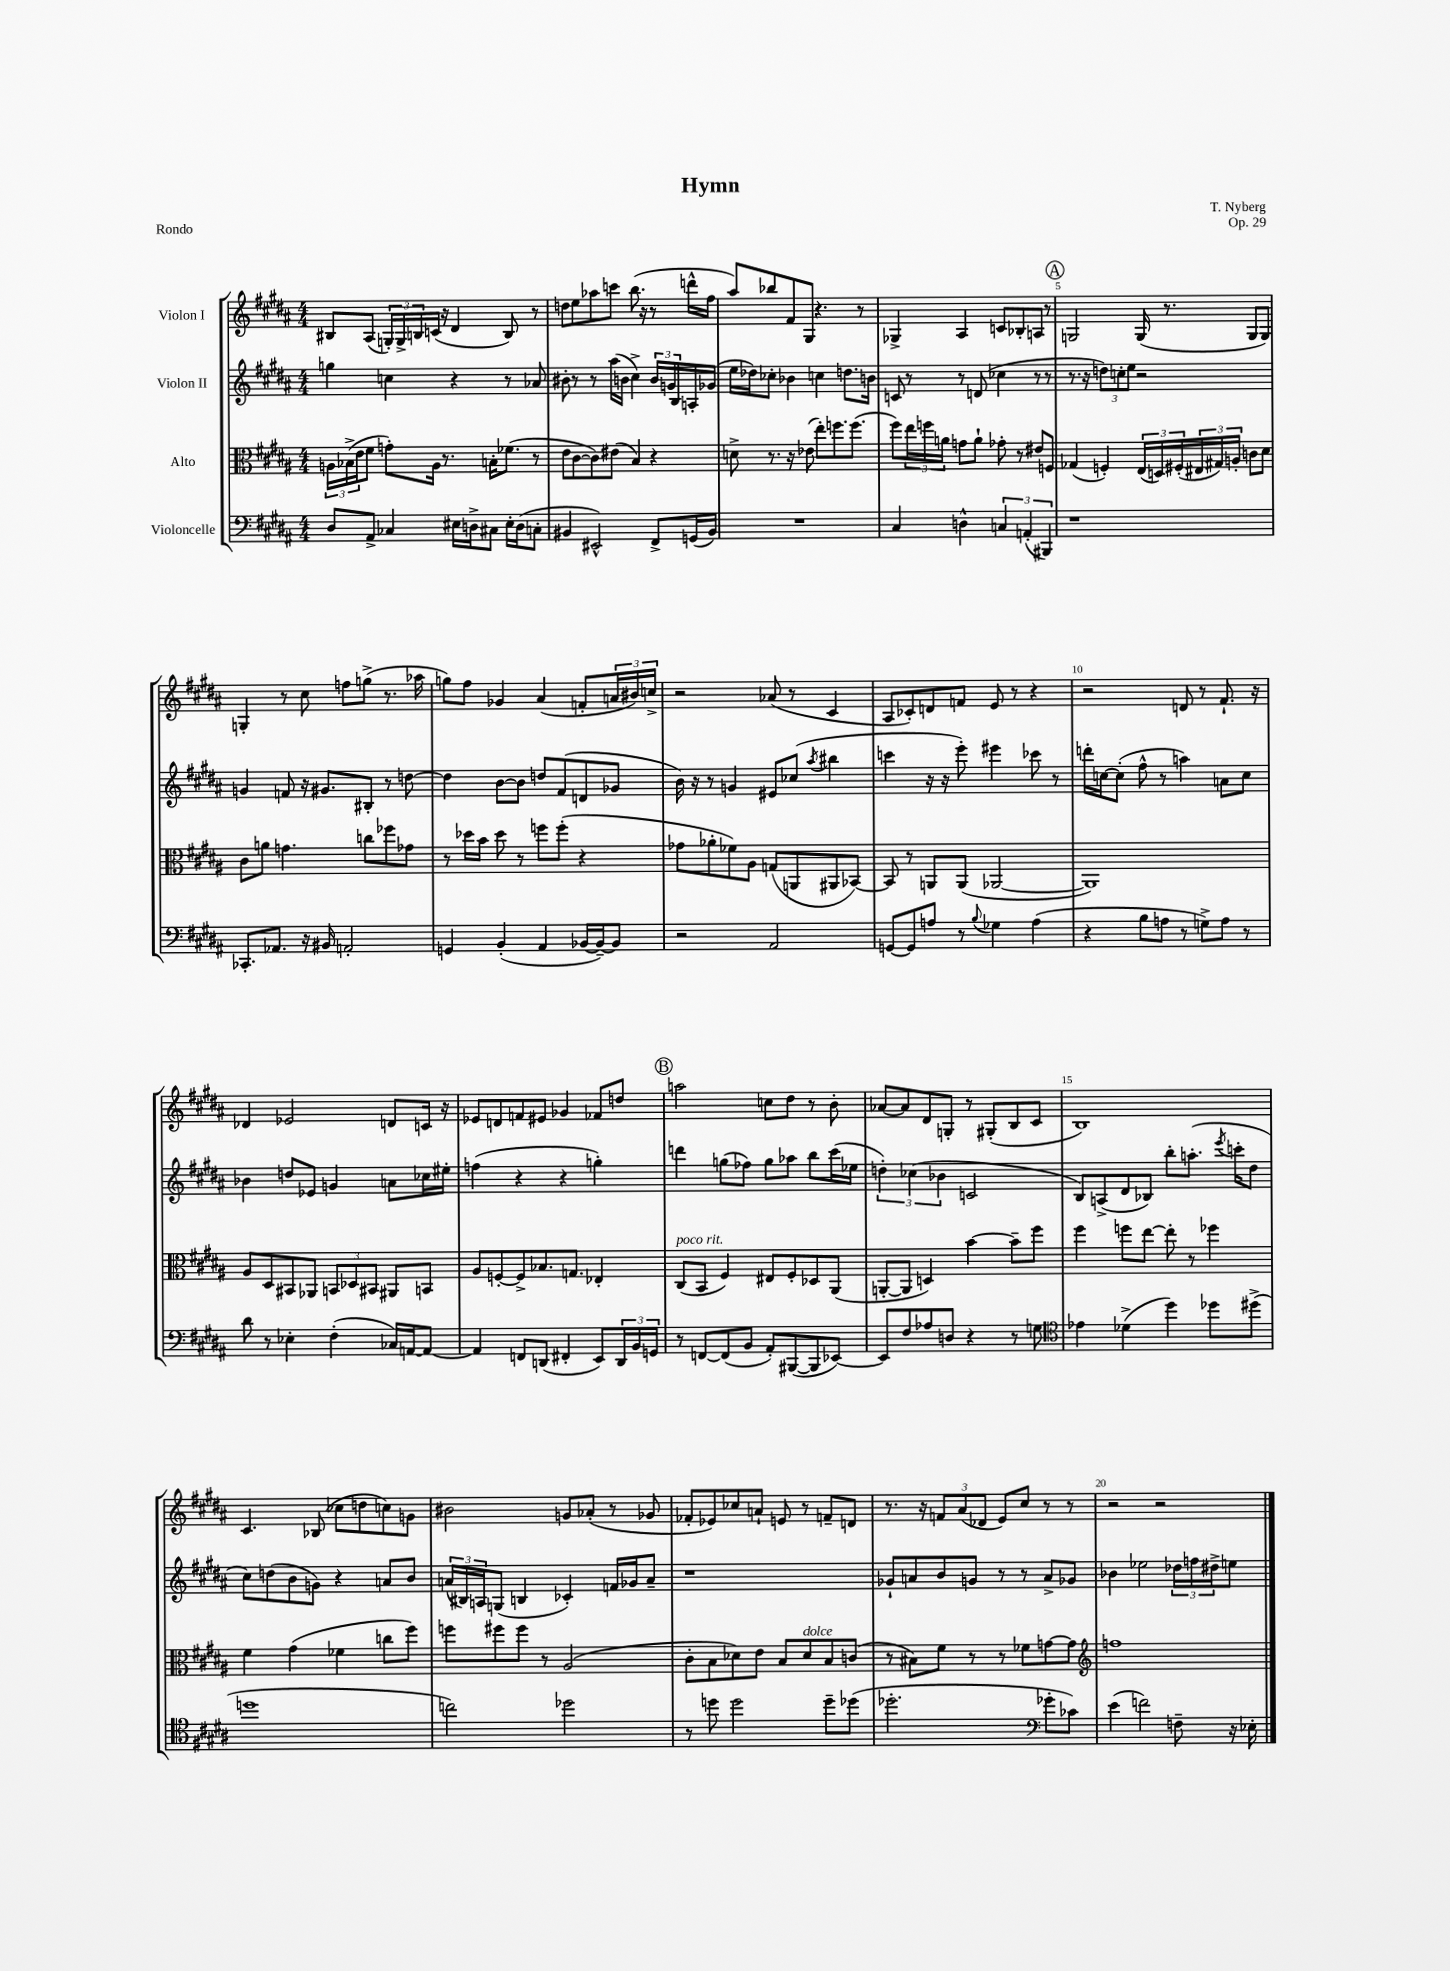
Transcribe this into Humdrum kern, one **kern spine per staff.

**kern	**kern	**kern	**kern
*staff4	*staff3	*staff2	*staff1
*clefF4	*clefC3	*clefG2	*clefG2
*k[f#c#g#d#a#]	*k[f#c#g#d#a#]	*k[f#c#g#d#a#]	*k[f#c#g#d#a#]
*M4/4	*M4/4	*M4/4	*M4/4
8D#	24A	4gg	8B#
.	(24B-^	.	.
.	24e	.	.
8AA#^	8f#	.	(8A#
4C-	8g')	4cc	24G')
.	.	.	24G^
.	.	.	24B
.	16A	.	(16c
.	8.r	.	16r
16E#	.	4r	4d#
16D^	.	.	.
8C#	16B'	.	.
.	(8.f-	.	.
16E#'	.	8r	8B)
(16D	.	.	.
8C'	8r	8a-	8r
=	=	=	=
4BB#	8e	8b#'	8dd
.	[8c#	8r	8ee
2EE#^^)	8c#])	8r	8aa-
.	(8e#	(16aa#	8ccc
.	.	16b	.
.	4B)	4cc#^)	(8.bb
.	.	.	16r
8FF#^	4r	24b	8r
.	.	24g	.
.	.	24B	.
(16GG	.	16A'	16ddd^^
16BB#)	.	(16g-	16ff#
=	=	=	=
1r	8d^	16ee	8aa#)
.	.	16dd-)	.
.	8.r	8cc-'	8bb-
.	.	4b-	8f#
.	16r	.	.
.	(8e-	.	8G#
.	8ee')	4cc	4.r
.	8.ff	.	.
.	.	8.dd	.
.	(8.ff	.	.
.	.	.	8r
.	.	16b	.
=	=	=	=
4C#	8ff#)	8c	4G-^
.	24ee	8r	.
.	24ff	.	.
.	24a	.	.
4D^^	8g	8r	4A#
.	8a`	(8d	.
6C	8g-'	4cc-	8c
.	8r	.	8B-'
(6AA'	.	.	.
.	8e#	8r	8A
6BBB#)	.	.	.
.	8F	8r	8r
=	=	=	=
1r	(4G-	8.r	2G
.	.	16r	.
.	4F')	12dd)	.
.	.	12cc'	.
.	.	12ee	.
.	(24E	2r	(16G
.	24D)	.	.
.	.	.	8.r
.	(24F#'	.	.
.	24E#	.	.
.	24G#)	.	.
.	24A'	.	.
.	8c	.	8G
.	8d#	.	8G)
=	=	=	=
8.CC-'	8c#	4g	4G'
.	8a	.	.
8.AA-	.	.	.
.	4.g	8f	8r
16r	.	16r	8cc#
16BB#	.	8.g#	.
2AA'	.	.	8ff
.	8cc	8B#'	(8gg^
.	8ff-	8r	8.r
.	8g-	[8dd	.
.	.	.	16aa-
=	=	=	=
4GG	8r	4dd]	8gg)
.	16dd-	.	8ff#
.	16b	.	.
(4BB'	8dd-	[8b	4g-
.	8r	8b]	.
4AA#	8ff	8dd	(4a#
.	(8ff'	(8f#	.
[16BB-	4r	8d	8f'
16BB-~_)	.	.	.
8BB-]	.	8g-	24a
.	.	.	24b#)
.	.	.	24cc^
=	=	=	=
2r	8g-	16b)	2r
.	.	16r	.
.	8a-'	8r	.
.	8f-)	4g	.
.	8A#	.	.
2AA#	(8G	8e#	(8a-
.	8AA	(8cc-	8r
.	.	8qaa#	.
.	8AA#	4bb#	4c#
.	[8BB-)	.	.
=	=	=	=
[8GG	8BB-]	4ccc	8A#
8GG]	8r	.	8c-')
8A	8AA	16r	8d
.	.	16r	.
8r	(8AA	8eee')	8f
8qqB	.	.	.
4G-	[2AA-	4eee#	8e
.	.	.	8r
(4A	.	8ccc-	4r
.	.	8r	.
=	=	=	=
4r	1AA-])	16ddd'	2r
.	.	[16cc	.
.	.	(8cc']	.
8B	.	8ff#^^	.
8A	.	8r	.
8r	.	4aa)	8d
8G^)	.	.	8r
8A	.	8a	8.f#`
8r	.	8cc	.
.	.	.	16r
=	=	=	=
8d#	8A#	4b-	4d-
8r	8D#	.	.
4E-'	8BB#	8dd	2e-
.	8AA-	8e-	.
(4F#'	12BB	4g	.
.	12D-	.	.
.	12BB#	.	.
16C-)	8AA#	8a	8d
[16AA	.	.	.
8AA_	8BB	16cc-	16c
.	.	16ee#'	16r
=	=	=	=
4AA]	8A#	(4ff	8e-
.	[8F'	.	8d
8FF	8F^]	4r	8f
(8DD	8.B-	.	8e#
4FF#'	.	4r	4g-
.	8.G	.	.
8EE)	4E-'	4gg')	8f-
24DD	.	.	8dd
24BB	.	.	.
24GG	.	.	.
=	=	=	=
8r	(8C#	4ddd	2aa
[8FF	8BB	.	.
(8FF]	4F#)	(8gg	.
8BB	.	8ff-)	.
8AA#')	8E#	8gg	8cc
([8BBB#	8F#'	8aa-	8dd#
8BBB#]	8D-	8bb	8r
[8EE-)	(8AA#	(16ccc#	8b'
.	.	16ee-	.
=	=	=	=
8EE-]	[8AA'	6dd')	[8a-
8F#	8AA]	.	8a-]
.	.	(6cc-	.
8A-	4D)	.	8d#
.	.	6b-	.
8D	.	.	8G'
4r	[4b	2c	8r
.	.	.	(8G#'
8r	8b~]	.	8B
8G	8ff#	.	8c#
=	=	=	=
*clefC4	*	*	*
4e-	4ff#	8B)	1B)
.	.	(8A^	.
(4d-^	8ff	8d#	.
.	[8ee	8B-)	.
4dd#)	8ee']	8bb'	.
.	8r	(8.aa'	.
8dd-	4ff-	.	.
.	.	8qeee	.
.	.	16ccc'	.
(8dd#^	.	8dd#	.
=	=	=	=
1dd	4f#	8cc#)	4.c#
.	.	(8dd	.
.	(4g#	8b	.
.	.	8g)	(8B-
.	4f-	4r	8cc-
.	.	.	8dd
.	8cc	8a	8cc)
.	8ff#)	8b	8g
=	=	=	=
2cc)	8ff	(24a	2b#
.	.	24B#)	.
.	.	24A	.
.	8ff#	(8G	.
.	8ff#	4B	.
.	8r	.	.
2dd-	(2A#	4c-')	8g
.	.	.	(8a-'
.	.	16f	8r
.	.	16g-	.
.	.	8a~	8g-
=	=	=	=
8r	8c#'	1r	8f-'
8dd	8B	.	8e-)
2dd	8d-)	.	8cc-
.	8e	.	8a`
.	8B	.	8e
.	8d-	.	8r
8dd~	8B	.	8f~
(8dd-	(8c	.	8d
=	=	=	=
2.dd-'	8r	8g-`	8.r
.	8B#)	8a	.
.	.	.	16r
.	8f#	8b	12f
.	.	.	(12a#
.	8r	8g	.
.	.	.	12d-
.	8r	8r	8e)
.	8f-	8r	8cc#
*clefF4	*	*	*
8g-'	[8g	8a^	8r
8c-)	8g]	8g-	8r
=	=	=	=
*	*clefG2	*	*
(4e	1ff	4b-	2r
2f)	.	2ee-	.
.	.	.	2r
8F~	.	24dd-	.
.	.	24ff	.
.	.	24dd#^	.
16r	.	8ee	.
16E-'	.	.	.
==	==	==	==
*-	*-	*-	*-
